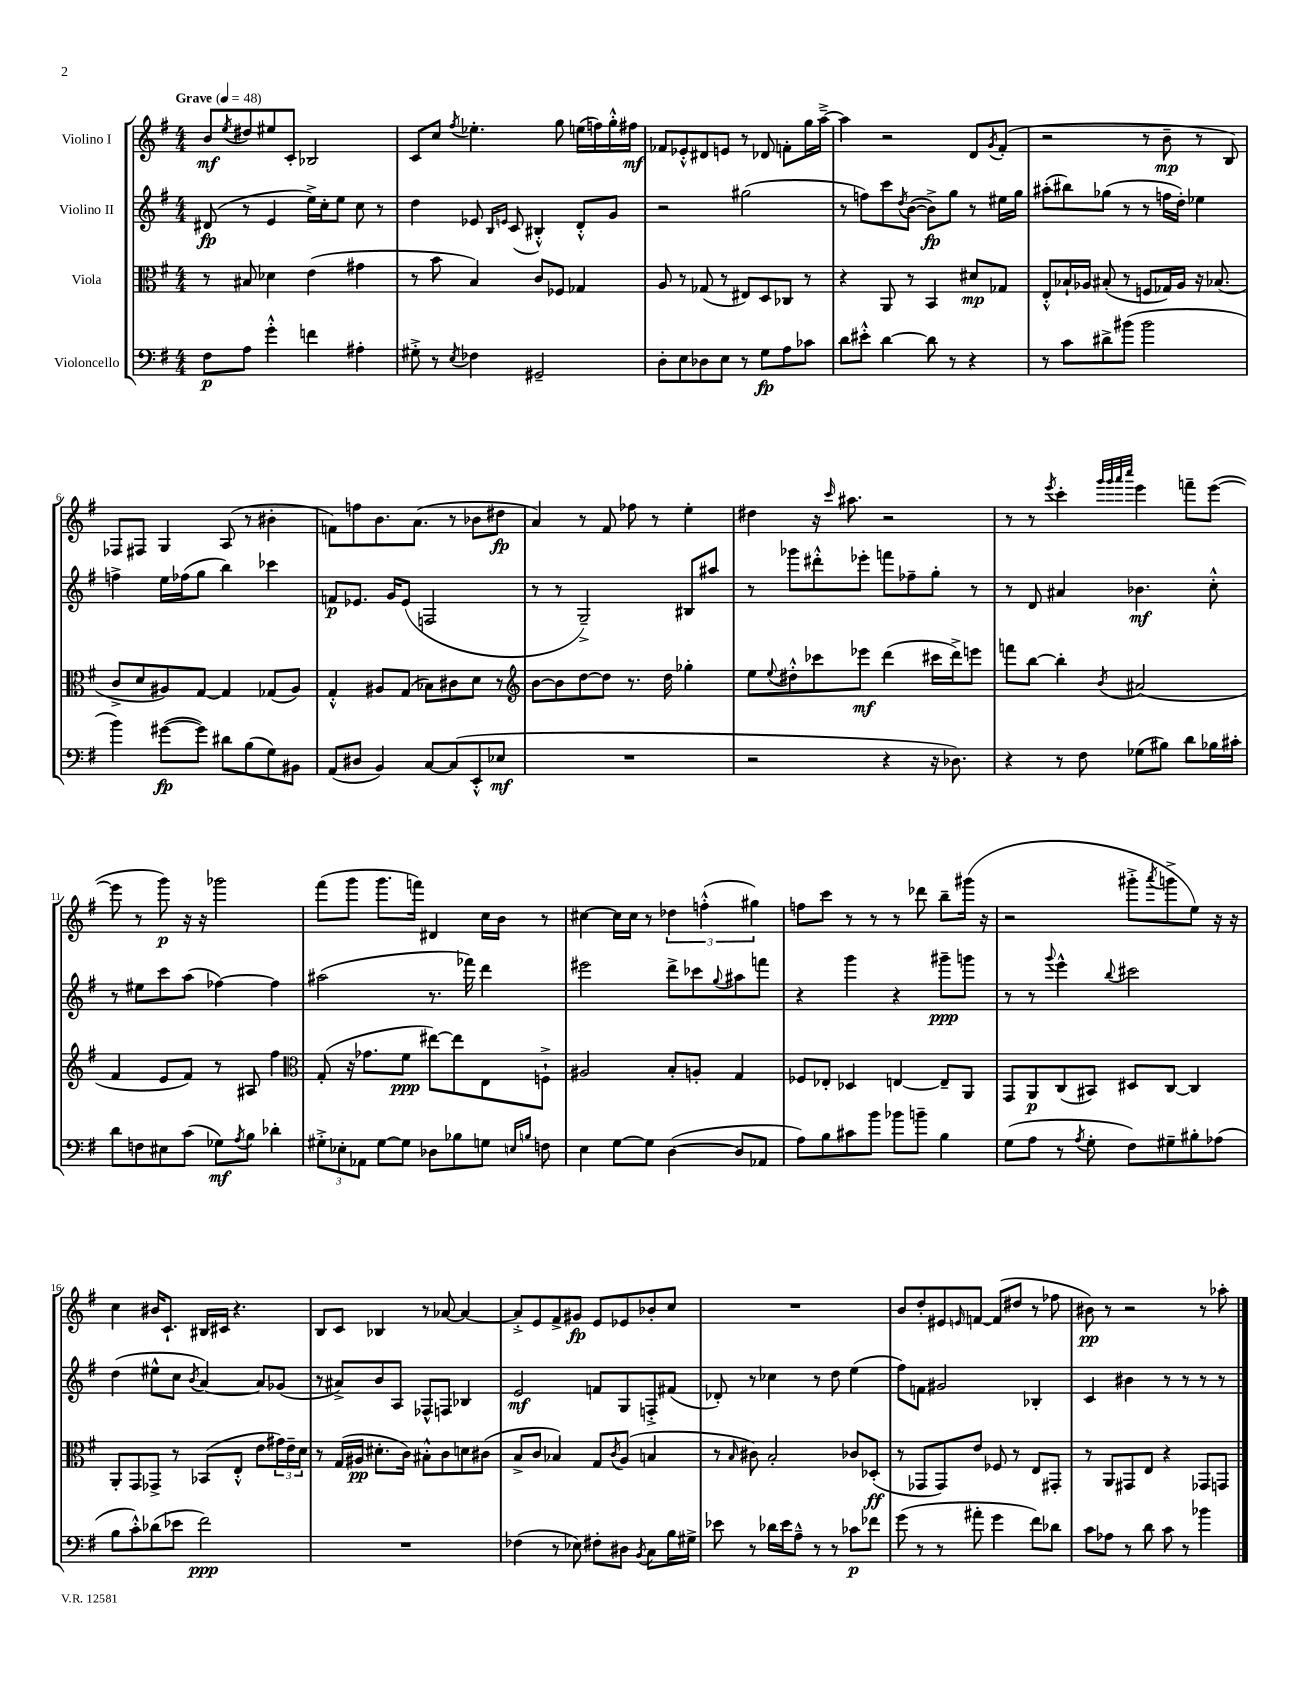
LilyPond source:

<<
\new StaffGroup <<
\new Staff = "s0" \with { instrumentName = "Violino I" } {
    \clef treble \key g \major \numericTimeSignature \time 4/4 \tempo "Grave" 4 = 48
    b'8\mf \acciaccatura { e''8 } dis''8 eis''8 c'8-. bes2 |
    c'8 c''8 \acciaccatura { fis''8 } ees''4.-. g''8 e''16( f''16) g''16-.-^ fis''16\mf |
    fes'8 ees'8-.-^ dis'8 e'8 r8 des'8 f'8-. g''16 a''16~---> |
    a''4 r2 d'8 \acciaccatura { g'8 } fis'8-.( |
    r2 r8 b'8--\mp r8 b8) |
    fes8 fis8 g4 a8( r8 bis'4-. |
    f'8) f''8 b'8. a'8.( r8 bes'8 dis''8\fp |
    a'4) r8 fis'8 fes''8 r8 e''4-. |
    dis''4 r16 \grace { c'''16 } ais''8. r2 |
    r8 r8 \acciaccatura { e'''8 } c'''4-. \grace { g'''32 g'''32 a'''32 c''''32 } e'''4 f'''8-- e'''8~( |
    e'''8 r8 g'''8\p) r16 r16 ges'''2 |
    fis'''8( g'''8 g'''8. f'''16) dis'4 c''16 b'16 r8 |
    cis''4~ cis''16 cis''16 r8 \tuplet 3/2 { des''4 f''4-.-^( gis''4) } |
    f''8 c'''8 r8 r8 r8 des'''8 b''8-- gis'''16( r16 |
    r2 gis'''8-.-> \acciaccatura { a'''8 } g'''8-> e''8) r16 r16 |
    c''4 bis'16 c'8.-! bis16 cis'16 r4. |
    b8 c'8 bes4 r8 aes'8~ aes'4~ |
    aes'8-.-> e'8 fis'8-> gis'8\fp e'8 ees'8 bes'8-. c''8 |
    R1 |
    b'8 d''8-. eis'8 \grace { e'16 } f'8~ f'8( dis''8 r8 fes''8 |
    bis'8\pp) r8 r2 r8 aes''8-. \bar "|." |
}
\new Staff = "s1" \with { instrumentName = "Violino II" } {
    \clef treble \key g \major \numericTimeSignature \time 4/4
    dis'8\fp( r8 e'4 e''16->) c''16-. e''8 c''8 r8 |
    d''4 ees'8 \grace { b16 e'16 } c'8( bis4-.-^) d'8-.-^ g'8 |
    r2 gis''2( |
    r8 f''8) c'''8 \acciaccatura { d''8 } b'8~( b'8->\fp) g''8 r8 eis''16 g''16 |
    ais''8-.( bis''8) ges''8( r8 r8 f''16 d''16-.) ees''4 |
    f''4-> e''16 fes''16( g''8 b''4) ces'''4 |
    f'8\p ees'8. g'16 ees'8( f2 |
    r8 r8 g2--->) bis8 ais''8 |
    r8 ges'''8 dis'''8-.-^ ees'''8-. f'''8 fes''8-- g''8-. r8 |
    r8 d'8 ais'4 bes'4.\mf c''8-.-^ |
    r8 eis''8 c'''8 a''8( fes''4~) fes''4 |
    ais''2( r8. fes'''16) d'''4 |
    eis'''2 d'''8-> ces'''8 \appoggiatura { g''8 } ais''8 f'''8 |
    r4 g'''4 r4 gis'''8--\ppp g'''8 |
    r8 r8 \appoggiatura { g'''8 } e'''4-^ \appoggiatura { b''8 } cis'''2 |
    d''4( eis''8-^ c''8 \acciaccatura { b'8 } a'4~) a'8 ges'8( |
    r8 ais'8->) b'8 a8 fes8-^ f8 bes4 |
    e'2\mf f'8 g8 f8-.-> fis'8( |
    des'8-.) r8 ces''4 r8 d''8 e''4( |
    fis''8) f'8 gis'2 bes4-. |
    c'4 bis'4 r8 r8 r8 r8 \bar "|." |
}
\new Staff = "s2" \with { instrumentName = "Viola" } {
    \clef alto \key g \major \numericTimeSignature \time 4/4
    r8 bis8 des'4 e'4( gis'4 |
    r8 b'8 b4) c'8 fes8 ges4 |
    a8 r8 ges8( r8 eis8) d8 ces8 r8 |
    r4 a,8 r8 b,4 dis'8\mp ges8 |
    e8-.-^ bes16-! aes16 bis8-.( r8 f8 ges16) aes16 r16 bes8.( |
    c'8-> d'8 ais8) g8~ g4 ges8( ais8) |
    g4-.-^ ais8 g8( bes8) cis'8 d'8 r8 |
    \clef treble b'8~ b'8 d''8~ d''8 r8. d''16 ges''4-. |
    e''8 \appoggiatura { e''8 } dis''8-.-^ ces'''8 ees'''8\mf d'''4( cis'''16 d'''16->) e'''8 |
    f'''8 b''8~ b''4-. \acciaccatura { b'8 } ais'2( |
    fis'4 e'8 fis'8) r8 ais8 fis''4 |
    \clef alto g8-.( r16 ges'8. fis'8\ppp eis''8~) eis''8 e8 f8-!-> |
    ais2 b8-. a8-. g4 |
    fes8 ees8-. des4 e4~ e8-- a,8 |
    g,8 a,8\p c8( bis,8) dis8 c8~ c4 |
    a,8-. g,8 ges,8-> r8 bes,8( e8-.-^ e'8 \tuplet 3/2 { gis'16) e'16-- d'16 } |
    r8 g16( ais16\pp dis'8.-. c'16) bis8-.-^ c'8 d'8 cis'8( |
    b8-> c'8 bes4) g8 \acciaccatura { c'8 } a8( b4 |
    r8 \grace { b16 } cis'8) b2-. ces'8 des8-.\ff( |
    r8 ges,8 ges,8) e'8 fes8 r8 e8 gis,8-. |
    r8 a,8 gis,8 e8 r4 ges,8 g,8 \bar "|." |
}
\new Staff = "s3" \with { instrumentName = "Violoncello" } {
    \clef bass \key g \major \numericTimeSignature \time 4/4
    fis8\p a8 g'4-.-^ f'4 ais4-. |
    gis8-.-> r8 \acciaccatura { e8 } fes4 gis,2-- |
    d8-. e8 des8 e8 r8 g8\fp a8 ces'8 |
    d'8 eis'8-.-^ d'4~ d'8 r8 r4 |
    r8 c'8 dis'8-> bis'8( bis'2 |
    b'4) gis'8~\fp( gis'8) dis'8 b8( g8) bis,8 |
    a,8( dis8 b,4) c8~ c8( e,8-.-^ ees8\mf |
    R1 |
    r2 r4 r16 des8.) |
    r4 r8 fis8 ges8( bis8) d'8 bes16 cis'16-. |
    d'8 f8 eis8 c'8( ges8\mf) \acciaccatura { a8 } b8 des'4-. |
    \tuplet 3/2 { gis8-.-> ees8-. aes,8 } gis8~ gis8 des8 bes8 g8 \grace { e16 b16 } f8 |
    e4 g8~ g8 d4~( d8 aes,8 |
    a8) b8 cis'8 b'8 bes'8 b'8-- b4 |
    g8( a8 r8 \acciaccatura { a8 } g8-. fis8) gis8-- bis8-. aes8( |
    b8 c'8-.-^) des'8( ees'8 fis'2\ppp) |
    R1 |
    fes4( r8 ees8) fis8-. dis8 \acciaccatura { b,8 } c8 b16 gis16-> |
    ees'8 r8 des'16 ees'16 a8---^ r8 r8 ces'8\p fes'8 |
    g'8( r8 r8 ais'8-. g'4 fis'8) des'8 |
    c'8 aes8 r8 d'8 c'8 r8 bes'4 \bar "|." |
}
>>
>>
